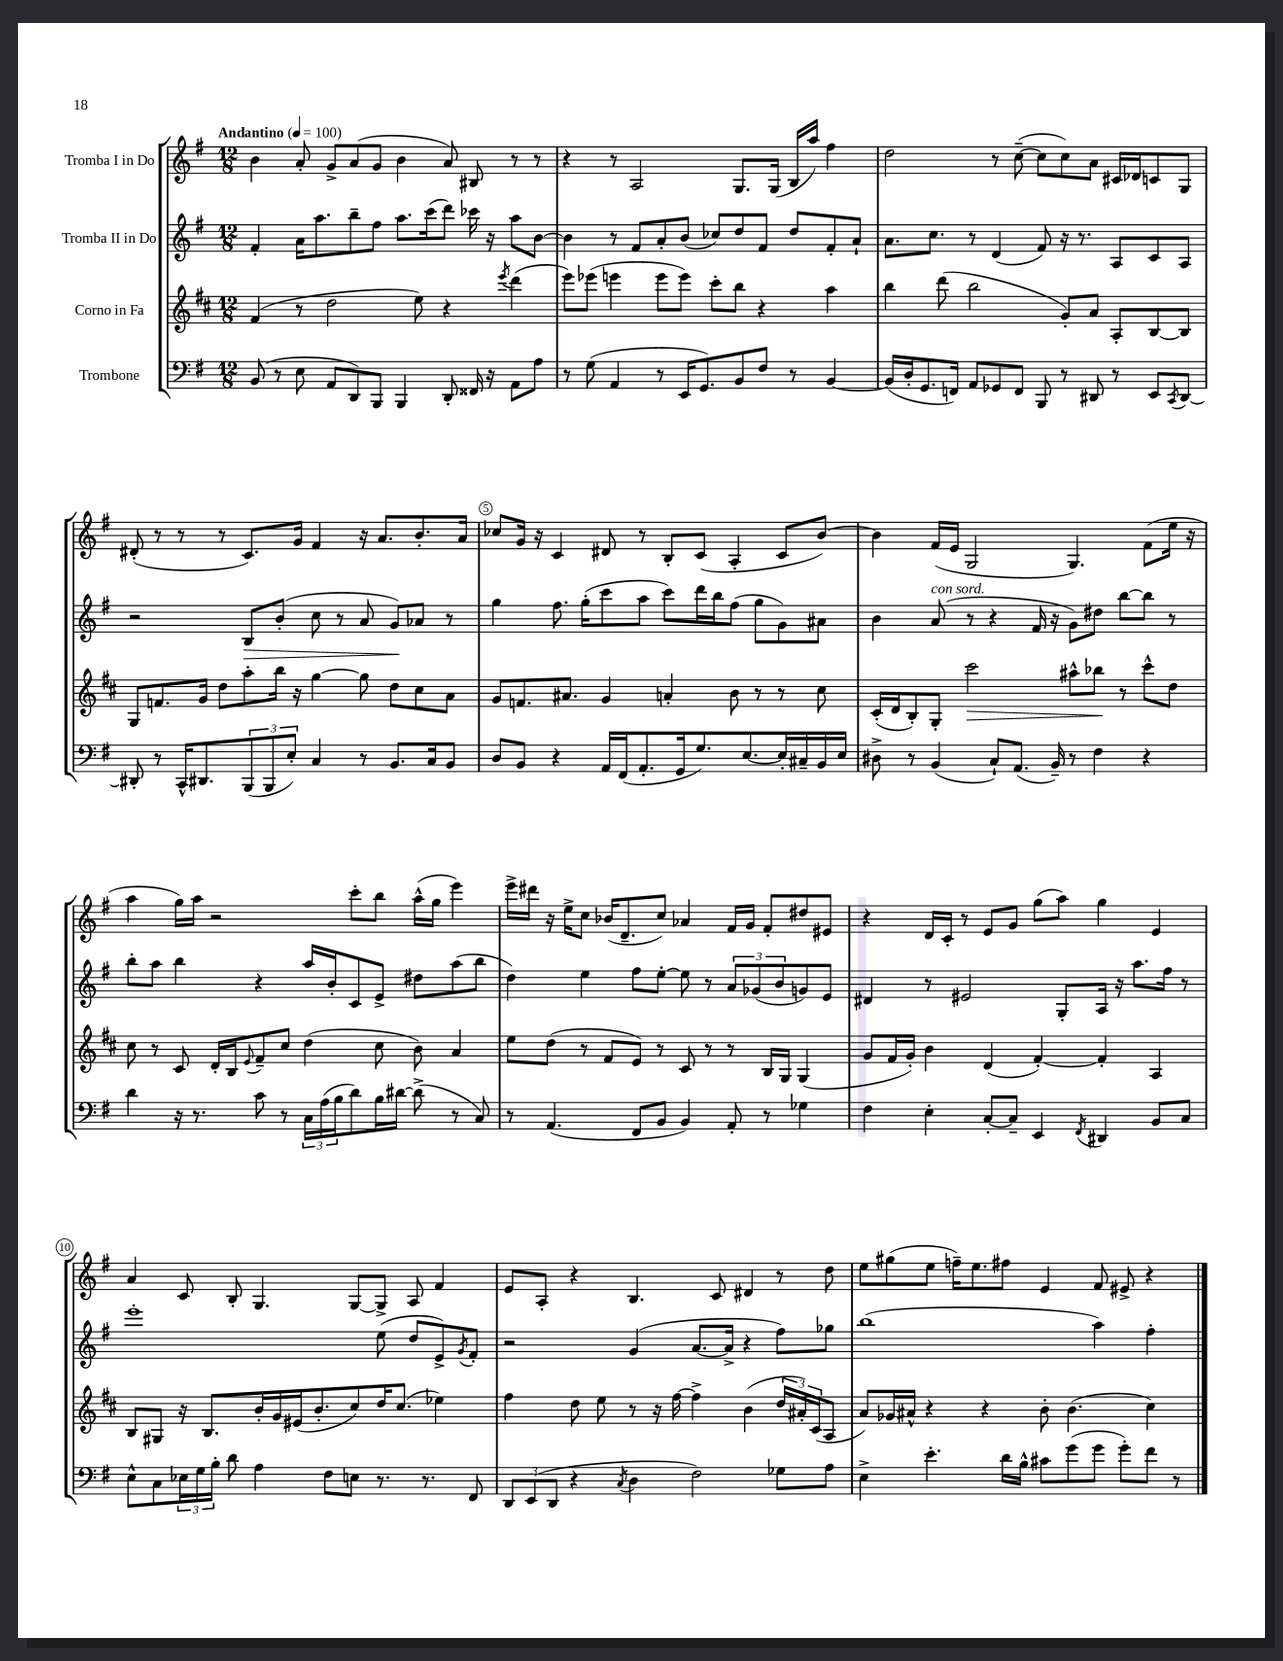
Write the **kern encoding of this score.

**kern	**kern	**dynam	**kern	**dynam	**kern
*part4	*part3	*part3	*part2	*part2	*part1
*staff4	*staff3	*staff3	*staff2	*staff2	*staff1
*I"Trombone	*I"Corno in Fa	*	*I"Tromba II in Do	*	*I"Tromba I in Do
*clefF4	*clefG2	*	*clefG2	*	*clefG2
*k[f#]	*k[f#c#]	*	*k[f#]	*	*k[f#]
*M12/8	*M12/8	*	*M12/8	*	*M12/8
*MM100	*MM100	*	*MM100	*	*MM100
=1	=1	=1	=1	=1	=1
!	!	!	!	!	!LO:TX:a:B:t=Andantino
(8BB/	(4f#/	.	4f#'/	.	4b\
8r	.	.	.	.	.
8E\	8r	.	16a\KL	.	8a'/
.	.	.	8.aa\	.	.
8AA/L	2dd\	.	.	.	8g^/L
8DD/)	.	.	8bb~\	.	(8a/
8BBB/J	.	.	8ff#\J	.	8g/J
4BBB/	.	.	8.aa\L	.	4b\
.	8ee\)	.	.	.	.
.	.	.	(16ccc\k	.	.
8DD'/	4r	.	8ddd\J)	.	8a/)
16FF##X/	.	.	16ccc-X\	.	8B#X/
16r	.	.	16r	.	.
.	8qeee/	.	.	.	.
8AA\L	(4ddd\	.	8aa\L	.	8r
8A\J	.	.	[8b\J	.	8r
=2	=2	=2	=2	=2	=2
8r	8eee\L)	.	4b\]	.	4r
(8G\	(8eee-X\J	.	.	.	.
4AA/	4eeen\	.	8r	.	8r
.	.	.	8f#/L	.	2A/
8r	8eee\L	.	8a'/	.	.
16EE/KL	8eee\J)	.	(8b/J	.	.
8.GG/)	.	.	.	.	.
.	8ccc#'\L	.	8cc-X/L)	.	.
8BB/	8bb\J	.	8dd/	.	8.G/L
8F#/J	4r	.	8f#/J	.	.
.	.	.	.	.	(16G/Jk
8r	.	.	8dd/L	.	16B/LL
.	.	.	.	.	16aa/JJ)
[4BB/	4aa\	.	8f#'/	.	4ff#\
.	.	.	8a`/J	.	.
=3	=3	=3	=3	=3	=3
(16BB/LL]	4bb\	.	8.a\L	.	2dd\
16D'/J	.	.	.	.	.
8.GG/	.	.	.	.	.
.	.	.	8.cc\J	.	.
.	(8ddd\	.	.	.	.
16FFn/Jk)	.	.	.	.	.
8AA/L	2bb\	.	8r	.	.
8GG-X/	.	.	(4d/	.	8r
8FF/J	.	.	.	.	([8cc~\
8BBB/	.	.	8f#/)	.	8cc\L]
8r	8g'/L)	.	16r	.	8cc\)
.	.	.	8.r	.	.
8DD#X/	8a/J	.	.	.	8a\J
8r	8A'/L	.	8A/L	.	16c#X/LL
.	.	.	.	.	16d-X/J
8EE/L	[8B/	.	8c/	.	8cn/
8qCC/	.	.	.	.	.
[8DD#/J	8B/J]	.	8A/J	.	8G/J
!!LO:LB:g=z
=4	=4	=4	=4	=4	=4
8DD#X'/]	8G/L	.	2r	.	(8d#X'/
8r	8.fn/	.	.	.	8r
16CC^^/KL	.	.	.	.	8r
8.DD#X/	16g/Jk	.	.	.	.
.	8dd\L	.	.	.	8r
!	!	!	!	!LO:HP:b	!
(12BBB/	8aa'\	.	8B/L	>	8.c/L)
12BBB/	.	.	.	.	.
.	16bb\Jk	.	(8b'/J	.	.
12E'/J)	.	.	.	.	.
.	16r	.	.	.	16g/Jk
4C/	[4gg\	.	8cc\	.	4f#/
.	.	.	8r	.	.
8r	8gg\]	.	8a/	.	16r
.	.	.	.	.	8.a/L
8.BB/L	8dd\L	.	8g/L)	.	.
.	8cc#\	.	8a-X/J	]	8.b'/
16C/k	.	.	.	.	.
8BB/J	8a\J	.	8r	.	.
.	.	.	.	.	16a/Jk
=5	=5	=5	=5	=5	=5
8D/L	8g/L	.	4gg\	.	8cc-X/L
8BB/J	8.fn/	.	.	.	16g/Jk
.	.	.	.	.	16r
4r	.	.	8.ff#\	.	4c/
.	8.a#X/J	.	.	.	.
.	.	.	(16gg'\KL	.	.
16AA/LL	4g/	.	8ccc\	.	8d#X/
(16FF#/J	.	.	.	.	.
8.AA'/	.	.	8aa\J	.	8r
.	4an'/	.	8ccc\L)	.	8B'/L
16GG/k	.	.	.	.	.
8.G/)	.	.	16ddd\L	.	(8c/J
.	.	.	16bb\J	.	.
.	8b\	.	(8ff#\J	.	4A'/
[8.E/	.	.	.	.	.
.	8r	.	8gg\L	.	.
16E'/L]	8r	.	8g\)	.	8c/L
16C#X~/	.	.	.	.	.
16BB/	8cc#\	.	8a#X\J	.	[8b/J)
16E/JJ	.	.	.	.	.
=6	=6	=6	=6	=6	=6
8D#X^\	(16c#'/LL	.	4b\	.	4b\]
.	16d/J	.	.	.	.
8r	8B'/)	.	.	.	.
!	!	!	!LO:TX:a:i:t=con sord.	!	!
(4BB/	8G'/J	.	(8a/	.	(16f#/LL
.	.	.	.	.	16e/JJ
!	!	!LO:HP:b	!	!	!
.	2ccc#\	>	8r	.	2G/
8C`/L)	.	.	4r	.	.
(8.AA/J	.	.	.	.	.
.	.	.	16f#/	.	.
16BB~/)	.	.	16r	.	.
8r	8aa#X^^\L	.	8g\L)	.	4.G/)
4F#\	8bb-X\J	.	8dd#X\J	.	.
.	8r	]	[8bb\L	.	.
4r	8ccc#^^\L	.	8bb\J]	.	(8f#\L
.	8dd\J	.	8r	.	16ee\Jk
.	.	.	.	.	16r
!!LO:LB:g=z
=7	=7	=7	=7	=7	=7
4d\	8cc#\	.	8bb'\L	.	4aa\
.	8r	.	8aa\J	.	.
16r	8c#/	.	4bb\	.	16gg\LL)
8.r	.	.	.	.	16aa\JJ
.	16d'/LL	.	.	.	2r
.	16B/J	.	.	.	.
.	8qqe/	.	.	.	.
8c\	8f#~/	.	4r	.	.
8r	8cc#/J	.	.	.	.
24C\LL	(4dd\	.	16aa/LL	.	.
(24A\	.	.	.	.	.
.	.	.	16b'/J	.	.
24B\J	.	.	.	.	.
8d\)	.	.	8c/	.	8ccc'\L
16B\L	8cc#\	.	8e^/J	.	8bb\J
[16d#X\JJ	.	.	.	.	.
(8d#^\]	8b\)	.	8dd#X\L	.	(16aa^^\LL
.	.	.	.	.	16gg\JJ
8r	4a/	.	(8aa\	.	4eee\)
8C/)	.	.	8bb\J	.	.
=8	=8	=8	=8	=8	=8
8r	8ee\L	.	4dd\)	.	16eee^\LL
.	.	.	.	.	16ddd#X\JJ
(4.AA/	(8dd\J	.	.	.	16r
.	.	.	.	.	16ee^\KL
.	8r	.	4ee\	.	8cc\J
.	8f#/L	.	.	.	(16b-X/KL
.	.	.	.	.	8.d~/
8FF#/L	8e/J)	.	8ff#\L	.	.
8BB/J	8r	.	[8ee'\J	.	8cc/J)
4BB/)	8c#/	.	8ee\]	.	4a-X/
.	8r	.	8r	.	.
8AA'/	8r	.	12a/L	.	16f#/LL
.	.	.	.	.	16g/JJ
.	.	.	(12g-X/	.	.
8r	16B/LL	.	.	.	8f#'/L
.	.	.	12b/	.	.
.	16G/JJ	.	.	.	.
4G-X\	(4G/	.	8gn/)	.	8dd#X/
.	.	.	8e/J	.	8e#X/J
=9	=9	=9	=9	=9	=9
4F#\	8g/L	.	4d#X/	.	4r
.	16f#/L	.	.	.	.
.	16g'/JJ)	.	.	.	.
4E'\	4b\	.	8r	.	16d/LL
.	.	.	.	.	16c'/JJ
.	.	.	2e#X/	.	8r
[8C'/L	(4d/	.	.	.	8e/L
8C~/J]	.	.	.	.	8g/J
4EE/	[4f#'/)	.	.	.	(8gg\L
.	.	.	8G'/L	.	8aa\J)
8qFF#/	.	.	.	.	.
4DD#X/	4f#'/]	.	16A/Jk	.	4gg\
.	.	.	16r	.	.
.	.	.	8.aa\L	.	.
8BB/L	4A/	.	.	.	4e/
.	.	.	16ff#\Jk	.	.
8C/J	.	.	8r	.	.
!!LO:LB:g=z
=10	=10	=10	=10	=10	=10
8E^^\L	8B/L	.	1eee'	.	4a/
8C\	8G#X/J	.	.	.	.
24E-X\L	16r	.	.	.	8c/
24G\	.	.	.	.	.
.	8.B/L	.	.	.	.
24B'\JJ	.	.	.	.	.
8d\	.	.	.	.	8B'/
4A\	16b'/L	.	.	.	4.G/
.	16g/	.	.	.	.
.	(16e#X/J	.	.	.	.
.	8.b'/	.	.	.	.
8F#\L	.	.	.	.	.
8En\J	8cc#/)	.	.	.	[8G/L
8.r	16dd/K	.	(8ee\	.	8G^/J]
.	(8.cc#/J	.	.	.	.
.	.	.	8dd/L	.	8A/
8.r	.	.	.	.	.
.	4ee-X\)	.	8e^/)	.	4f#/
.	.	.	8qg/	.	.
8FF#/	.	.	8f#'/J	.	.
=11	=11	=11	=11	=11	=11
12DD/L	4ff#\	.	2r	.	8e/L
(12EE/	.	.	.	.	.
.	.	.	.	.	8A'/J
12DD/J	.	.	.	.	.
4r	8dd\	.	.	.	4r
.	8ee\	.	.	.	.
8qC/	.	.	.	.	.
4D\	8r	.	(4g/	.	4.B/
.	16r	.	.	.	.
.	[16ff#\	.	.	.	.
2F#\)	4ff#^\]	.	[8.a/L	.	.
.	.	.	.	.	8c/
.	.	.	16a^/Jk]	.	.
.	(4b\	.	4r	.	4d#X/
8G-X\L	24dd/LL	.	8ff#\L)	.	8r
.	24a#X'/)	.	.	.	.
.	(24c#/J	.	.	.	.
8A\J	8A/J	.	8gg-X\J	.	8dd\
=12	=12	=12	=12	=12	=12
4E^\	8a/L)	.	(1bb	.	8ee\L
.	16g-X/L	.	.	.	(8gg#X\
.	16a#X^^/JJ	.	.	.	.
4.e'\	4r	.	.	.	8ee\J
.	.	.	.	.	16ffn~\KL)
.	.	.	.	.	8.ee\
.	4r	.	.	.	.
16d\LL	.	.	.	.	8ff#X\J
16B^^\JJ	.	.	.	.	.
8c#X\L	8b'\	.	.	.	4e/
(8g\	(4.b\	.	.	.	.
8g\J	.	.	4aa\)	.	8f#/
8g'\L)	.	.	.	.	8e#X^/
8f#\J	4cc#\)	.	4ff#'\	.	4r
8r	.	.	.	.	.
==	==	==	==	==	==
*-	*-	*-	*-	*-	*-
